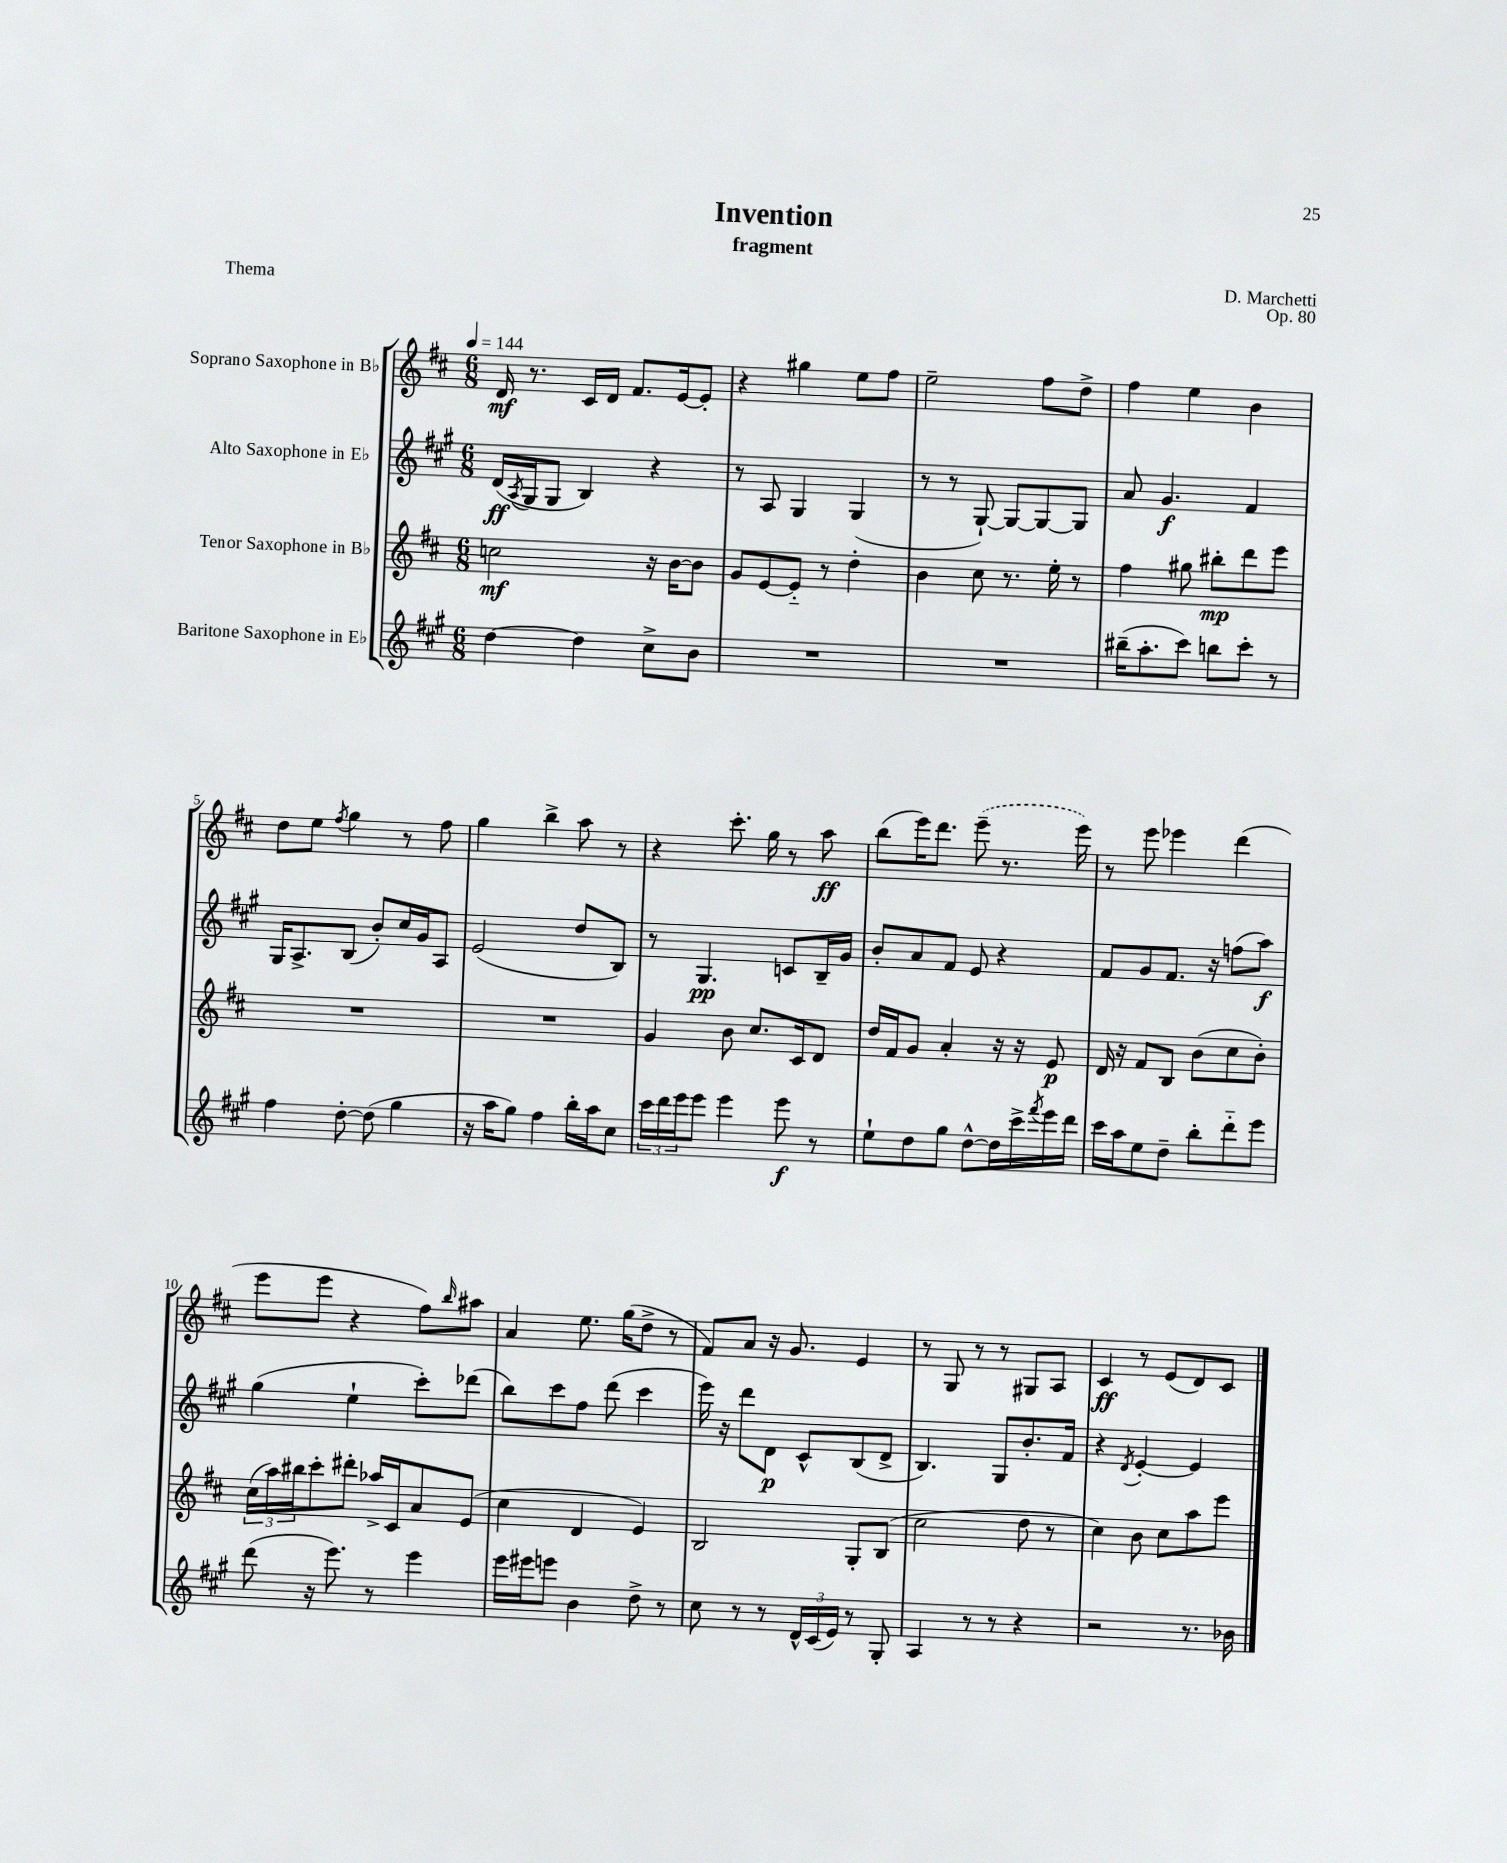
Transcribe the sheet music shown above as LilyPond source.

\header { title = "Invention" composer = "D. Marchetti" subtitle = "fragment" opus = "Op. 80" piece = "Thema" }
<<
\new StaffGroup <<
\new Staff = "s0" \with { instrumentName = "Soprano Saxophone in Bb" } {
    \clef treble \key d \major \numericTimeSignature \time 6/8 \tempo 4 = 144
    d'16\mf r8. cis'16 d'16 fis'8. e'16~ e'8-. |
    r4 gis''4 e''8 fis''8 |
    e''2-- fis''8 d''8-> |
    fis''4 e''4 b'4 |
    d''8 e''8 \acciaccatura { fis''8 } g''4 r8 fis''8 |
    g''4 b''4-> a''8 r8 |
    r4 cis'''8.-. g''16 r8 a''8\ff |
    b''8( e'''16) d'''8. \once \slurDashed e'''8--( r8. e'''16) |
    r8 e'''8 ees'''4 d'''4( |
    e'''8 e'''8 r4 fis''8) \grace { b''16 } ais''8 |
    a'4 e''8. g''16( d''8-> r8 |
    fis'8) a'8 r16 g'8. e'4 |
    r8 g8 r8 r8 gis8 a8 |
    cis'4\ff r8 e'8( d'8) cis'8 \bar "|." |
}
\new Staff = "s1" \with { instrumentName = "Alto Saxophone in Eb" } {
    \clef treble \key a \major \numericTimeSignature \time 6/8
    d'16\ff( \acciaccatura { a8 } gis16 gis8 b4) r4 |
    r8 a8 gis4 gis4( |
    r8 r8 gis8~-!) gis8~ gis8~ gis8 |
    a'8 gis'4.\f fis'4 |
    gis16 a8.-> b8( b'8-.) cis''16 gis'16 a8 |
    e'2( d''8 b8) |
    r8 gis4.\pp c'8 b16-- gis'16 |
    b'8-. a'8 fis'8 e'8 r4 |
    fis'8 gis'8 fis'8. r16 f''8( a''8\f) |
    gis''4( e''4-! cis'''8-.) des'''8( |
    b''8) cis'''8 fis''8 d'''8( cis'''4 |
    e'''16) r16 d'''8 d'8\p cis'8-^ b8( d'8-> |
    b4.) gis8 b'8.-. fis'16 |
    r4 \acciaccatura { d'8 } e'4~-. e'4 \bar "|." |
}
\new Staff = "s2" \with { instrumentName = "Tenor Saxophone in Bb" } {
    \clef treble \key d \major \numericTimeSignature \time 6/8
    c''2\mf r16 b'16~ b'8 |
    g'8 e'8~ e'8-_ r8 d''4-. |
    b'4 cis''8 r8. e''16-. r8 |
    fis''4 gis''8 bis''8-.\mp d'''8 e'''8 |
    R2. |
    R2. |
    g'4 b'8 cis''8. cis'16 d'8 |
    d''16 fis'16 g'8 a'4-. r16 r16 e'8\p |
    d'16 r16 fis'8 b8 b'8( cis''8 b'8-.) |
    \tuplet 3/2 { cis''16( a''16) bis''16 } cis'''8-. dis'''8-. aes''16-> cis'16 a'8 e'8( |
    cis''4 d'4 e'4) |
    b2 g8-. b8( |
    cis''2 d''8 r8 |
    cis''4) b'8 cis''8 a''8 e'''8 \bar "|." |
}
\new Staff = "s3" \with { instrumentName = "Baritone Saxophone in Eb" } {
    \clef treble \key a \major \numericTimeSignature \time 6/8
    d''4~ d''4 cis''8-> b'8 |
    R2. |
    R2. |
    bis''16--( a''8.-. cis'''8) b''8 cis'''8-. r8 |
    fis''4 d''8~-. d''8( gis''4 |
    r16 a''16 gis''8) fis''4 b''16-. a''16 cis''8 |
    \tuplet 3/2 { cis'''16 d'''16 e'''16 } e'''8 e'''4 e'''8\f r8 |
    e''8-! d''8 gis''8 d''8~-^ d''16 cis'''16-> \acciaccatura { fis'''8 } e'''16 d'''16 |
    cis'''16 a''16 e''8 d''8-- b''8-. d'''8-_ e'''8 |
    d'''8( r16 e'''8.) r8 e'''4 |
    e'''16 eis'''16 e'''8 b'4 d''8-> r8 |
    cis''8 r8 r8 \tuplet 3/2 { d'16-^ cis'16( e'16) } r8 gis8-. |
    a4 r8 r8 r4 |
    r2 r8. bes'16 \bar "|." |
}
>>
>>
